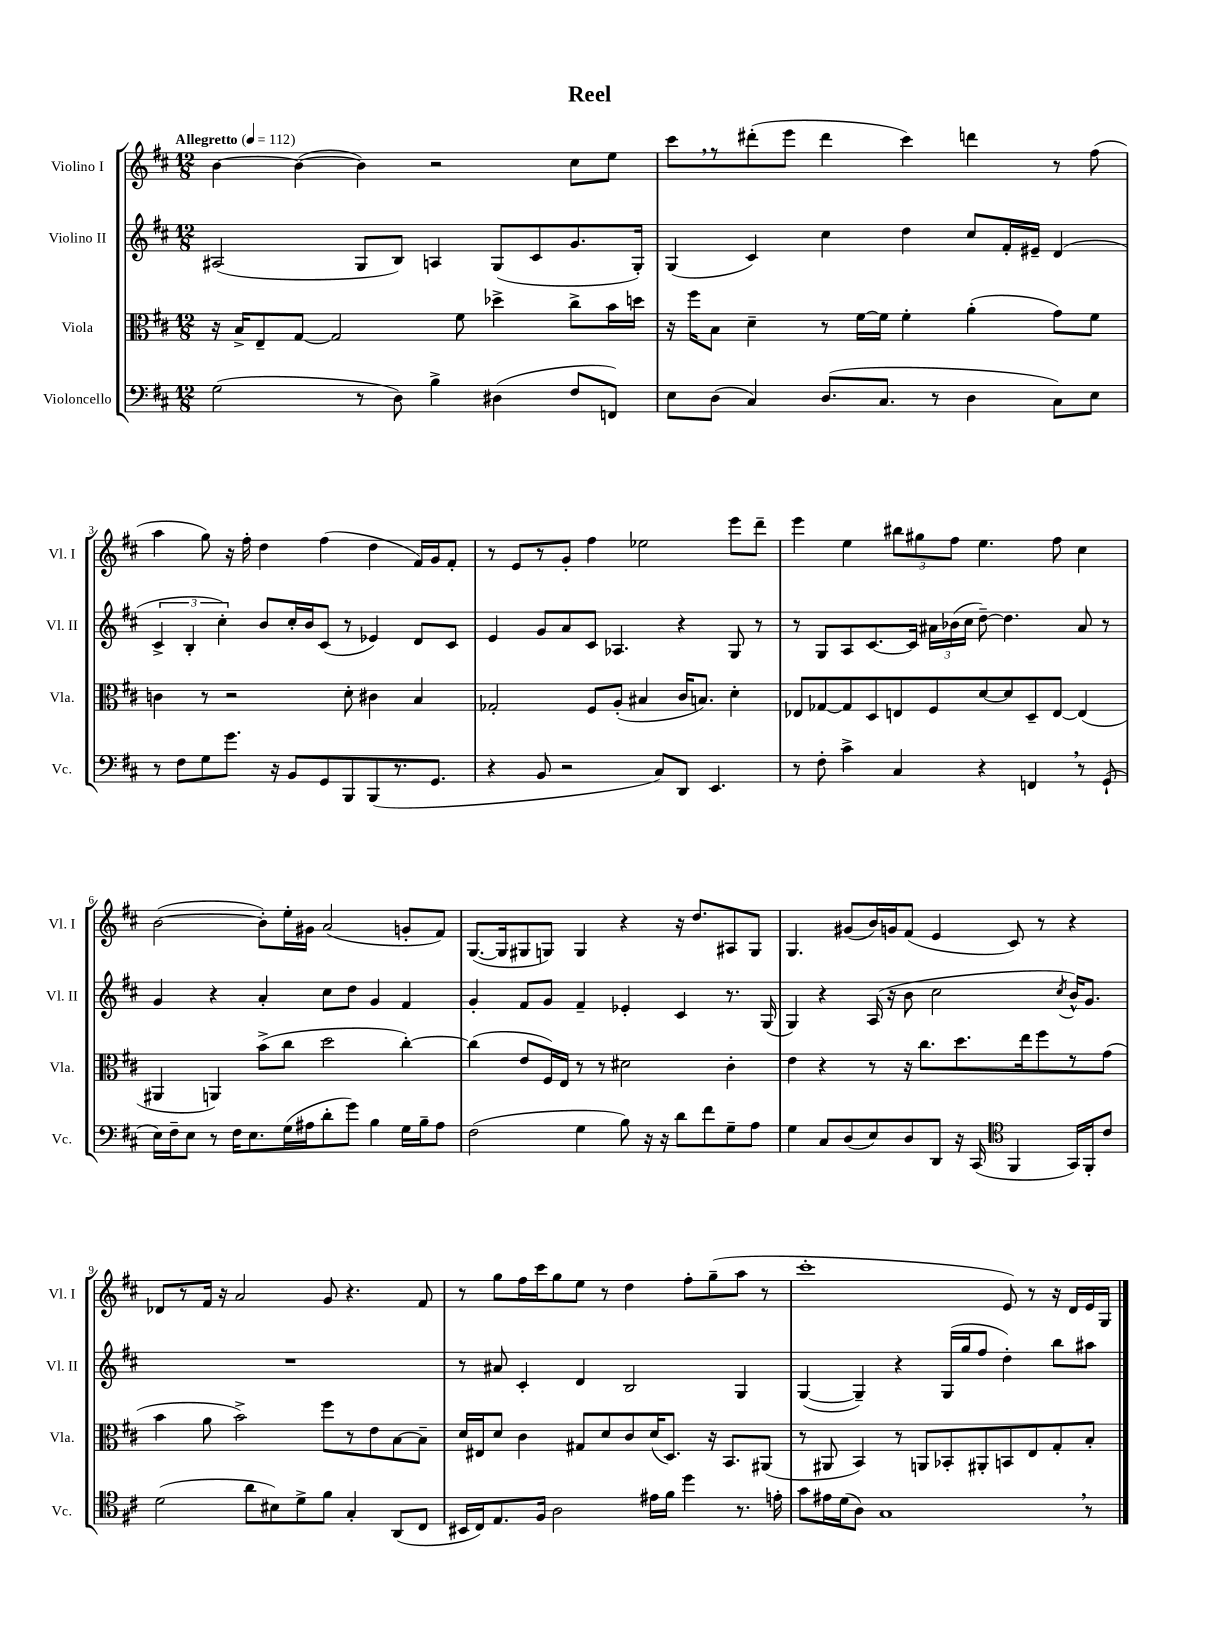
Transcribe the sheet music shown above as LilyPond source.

\header { title = "Reel" }
<<
\new StaffGroup <<
\new Staff = "s0" \with { instrumentName = "Violino I" shortInstrumentName = "Vl. I" } {
    \clef treble \key d \major \numericTimeSignature \time 12/8 \tempo "Allegretto" 4 = 112
    \autoBeamOff b'4~ b'4~( b'4) r2 cis''8[ e''8] |
    cis'''8[ \breathe r8 dis'''8-.( e'''8] dis'''4 cis'''4) d'''4 r8 fis''8( |
    a''4 g''8) r16 fis''16-. d''4 fis''4( d''4 fis'16[) g'16 fis'8]-. |
    r8 e'8[ r8 g'8]-. fis''4 ees''2 e'''8[ d'''8]-- |
    e'''4 e''4 \tuplet 3/2 { bis''8[ gis''8 fis''8] } e''4. fis''8 cis''4 |
    b'2~( b'8[-.) e''16-. gis'16] a'2( g'8[-. fis'8]) |
    g8.[~( g16 gis8 g8]) g4 r4 r16 d''8.[ ais8 g8] |
    g4. gis'8[( b'16) g'16 fis'8]( e'4 cis'8) r8 r4 |
    des'8[ r8 fis'16] r16 a'2 g'8 r4. fis'8 |
    r8 g''8[ fis''16 cis'''16 g''8 e''8] r8 d''4 fis''8[-. g''8--( a''8] r8 |
    cis'''1-. e'8) r8 r16 d'16[ e'16 g16] \bar "|." |
}
\new Staff = "s1" \with { instrumentName = "Violino II" shortInstrumentName = "Vl. II" } {
    \clef treble \key d \major \numericTimeSignature \time 12/8
    \autoBeamOff ais2( g8[ b8]) a4 g8[( cis'8 g'8. g16]-.) |
    g4( cis'4) cis''4 d''4 cis''8[ fis'16-. eis'16]-- d'4( |
    \tuplet 3/2 { cis'4-> b4-. cis''4-.) } b'8[ cis''16-. b'16 cis'8]( r8 ees'4) d'8[ cis'8] |
    e'4 g'8[ a'8 cis'8] aes4. r4 g8 r8 |
    r8 g8[ a8 cis'8.~ cis'16] \tuplet 3/2 { ais'16[ bes'16( cis''16] } d''8~--) d''4. ais'8 r8 |
    g'4 r4 a'4-. cis''8[ d''8] g'4 fis'4 |
    g'4-. fis'8[ g'8] fis'4-- ees'4-. cis'4 r8. g16( |
    g4) r4 a16( r16 b'8 cis''2 \acciaccatura { cis''8 } b'16[-^) g'8.] |
    R1. |
    r8 ais'8 cis'4-. d'4 b2 g4 |
    g4~( g4--) r4 g16[( g''16 fis''8] d''4-.) b''8[ ais''8] \bar "|." |
}
\new Staff = "s2" \with { instrumentName = "Viola" shortInstrumentName = "Vla." } {
    \clef alto \key d \major \numericTimeSignature \time 12/8
    \autoBeamOff r16 b16[-> e8-- g8]~ g2 fis'8 des''4-> cis''8[-> b'16 d''16] |
    r16 fis''16[ b8] d'4-- r8 fis'16[~ fis'16] fis'4-. a'4-.( g'8[) fis'8] |
    c'4 r8 r2 d'8-. cis'4 b4 |
    ges2-. fis8[ a8]-.( bis4 cis'16[ b8.]) d'4-. |
    ees8[ ges8~ ges8 d8 e8 fis8 d'8~ d'8 d8-- e8]~ e4( |
    ais,4 a,4) b'8[->( cis''8] d''2 cis''4~-.) |
    cis''4( e'8[ fis16) e16] r8 r8 dis'2 cis'4-. |
    e'4 r4 r8 r16 cis''8.[ d''8. e''16 fis''8 r8 g'8]( |
    b'4 a'8 b'2->) fis''8[ r8 e'8 b8~ b8]-- |
    d'16[ eis16 d'8] cis'4 gis8[ d'8 cis'8 d'16( d8.]) r16 b,8.[ ais,8]( |
    r8 ais,8 b,4) r8 a,8[ bes,8-. ais,8-. b,8 e8 g8-. b8]-. \bar "|." |
}
\new Staff = "s3" \with { instrumentName = "Violoncello" shortInstrumentName = "Vc." } {
    \clef bass \key d \major \numericTimeSignature \time 12/8
    \autoBeamOff g2( r8 d8) b4-> dis4( fis8[ f,8]) |
    e8[ d8]( cis4) d8.[( cis8.] r8 d4 cis8[) e8] |
    r8 fis8[ g8 g'8.] r16 b,8[ g,8 b,,8 b,,8( r8. g,8.] |
    r4 b,8 r2 cis8[) d,8] e,4. |
    r8 fis8-. cis'4-> cis4 r4 f,4 \breathe r8 g,8-!( |
    e16[) fis16-- e8] r8 fis16[ e8. g16( ais16 d'8-. g'8]) b4 g16[ b16-- ais8] |
    fis2( g4 b8) r16 r16 d'8[ fis'8 g8-- a8] |
    g4 cis8[ d8( e8) d8 d,8] r16 cis,16( \clef tenor fis,4 g,16[) fis,16-. cis'8] |
    d'2( a'8[ bis8) d'8-> fis'8] g4-. a,8[( cis8] |
    bis,16[ cis16) e8. fis16] a2 eis'16[ fis'16] d''4 r8. e'16-. |
    g'8[ eis'16 d'16( a8]) g1 \breathe r8 \bar "|." |
}
>>
>>
